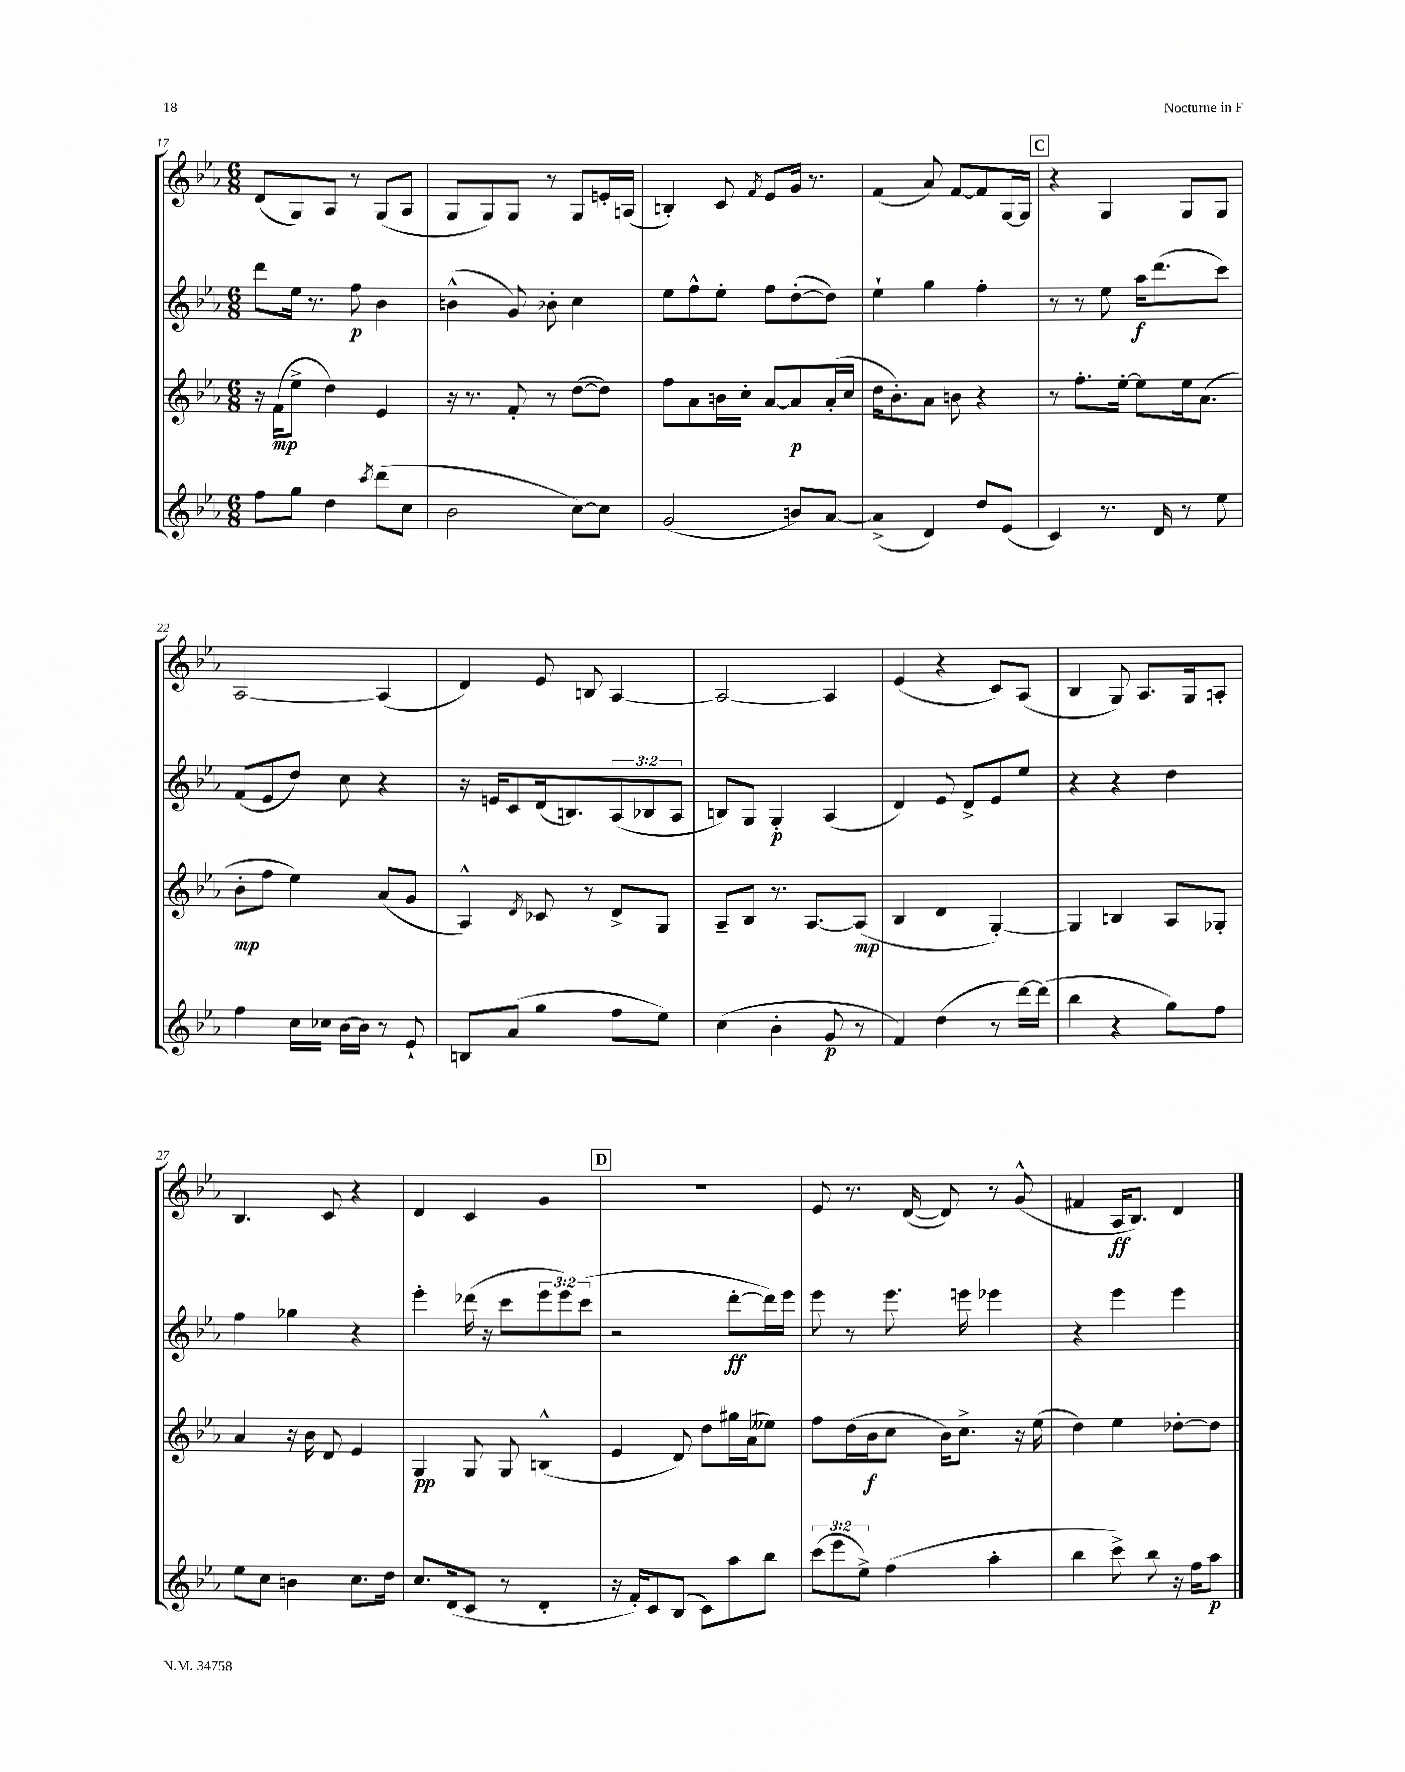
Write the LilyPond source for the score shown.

<<
\new StaffGroup <<
\new Staff = "s0" {
    \clef treble \key ees \major \numericTimeSignature \time 6/8
    d'8( g8) aes8 r8 g8( aes8 |
    g8 g8) g8 r8 g8 e'16-. a16( |
    b4-.) c'8 \acciaccatura { f'8 } ees'8 g'16 r8. |
    f'4( aes'8) f'8~ f'8 g16~ g16 |
    \mark \markup { \box "C" } r4 g4 g8 g8 |
    aes2~ aes4( |
    d'4) ees'8 b8 aes4~ |
    aes2~ aes4 |
    ees'4( r4 c'8) aes8( |
    bes4 g8) aes8. g16 a8-. |
    bes4. c'8 r4 |
    d'4 c'4 g'4 |
    \mark \markup { \box "D" } R2. |
    ees'8 r8. d'16~( d'8) r8 g'8-^( |
    fis'4 aes16\ff bes8.) d'4 \bar "|." |
}
\new Staff = "s1" {
    \clef treble \key ees \major \numericTimeSignature \time 6/8 \override Staff.TupletNumber.text = #tuplet-number::calc-fraction-text
    d'''8 ees''16 r8. f''8\p bes'4 |
    b'4-^( g'8) bes'8-. c''4 |
    ees''8 f''8-^ ees''8-. f''8 d''8~-.( d''8) |
    ees''4-! g''4 f''4-. |
    \mark \markup { \box "C" } r8 r8 ees''8 aes''16\f d'''8.( c'''8) |
    f'8( ees'8 d''8) c''8 r4 |
    r16 e'16 c'8 d'16( b8.) \tuplet 3/2 { aes8( bes8 aes8 } |
    b8) g8 g4-.\p aes4( |
    d'4) ees'8 d'8-> ees'8 ees''8 |
    r4 r4 d''4 |
    f''4 ges''4 r4 |
    ees'''4-. des'''16( r16 c'''8 \tuplet 3/2 { ees'''8 ees'''8) c'''8( } |
    \mark \markup { \box "D" } r2 d'''8~-.\ff d'''16) ees'''16 |
    ees'''8 r8 ees'''8. e'''16 ees'''4 |
    r4 ees'''4 ees'''4 \bar "|." |
}
\new Staff = "s2" {
    \clef treble \key ees \major \numericTimeSignature \time 6/8
    r16 f'16\mp( ees''8-> d''4) ees'4 |
    r16 r8. f'8-. r8 d''8~( d''8) |
    f''8 aes'8 b'16 c''16-. aes'8~ aes'8\p aes'16-.( c''16 |
    d''16 bes'8.-.) aes'8 b'8 r4 |
    \mark \markup { \box "C" } r8 f''8.-. ees''16~-. ees''8 ees''16 aes'8.( |
    bes'8-.\mp f''8 ees''4) aes'8( g'8 |
    aes4-^) \acciaccatura { d'8 } ces'8 r8 d'8-> g8 |
    aes8-- bes8 r8. aes8.~ aes8\mp( |
    bes4 d'4 g4~-.) |
    g4 b4 aes8 ges8-. |
    aes'4 r16 bes'16 d'8 ees'4 |
    g4\pp g8 g8 b4-^( |
    \mark \markup { \box "D" } ees'4 d'8) d''8 gis''16 aes'16( eeses''8) |
    f''8 d''16( bes'16\f c''8 bes'16) c''8.-> r16 ees''16( |
    d''4) ees''4 des''8~-. des''8 \bar "|." |
}
\new Staff = "s3" {
    \clef treble \key ees \major \numericTimeSignature \time 6/8 \override Staff.TupletNumber.text = #tuplet-number::calc-fraction-text
    f''8 g''8 d''4 \acciaccatura { c'''8 } d'''8( c''8 |
    bes'2 c''8~) c''8 |
    g'2( b'8) aes'8~ |
    aes'4->( d'4) d''8 ees'8( |
    \mark \markup { \box "C" } c'4) r8. d'16 r8 ees''8 |
    f''4 c''16 ces''16 bes'16~ bes'16 r8 ees'8-! |
    b8 aes'8( g''4 f''8 ees''8) |
    c''4( bes'4-. g'8\p r8 |
    f'4) d''4( r8 d'''16~) d'''16( |
    bes''4 r4 g''8) f''8 |
    ees''8 c''8 b'4 c''8. d''16 |
    c''8. d'16( c'8 r8 d'4-. |
    \mark \markup { \box "D" } r16 f'16-.) c'8 bes8( c'8) aes''8 bes''8 |
    \tuplet 3/2 { c'''8( ees'''8 ees''8->) } f''4( aes''4-. |
    bes''4 c'''8->) bes''8 r16 f''16 aes''8\p \bar "|." |
}
>>
>>
\layout { \context { \Score currentBarNumber = #17 } }
